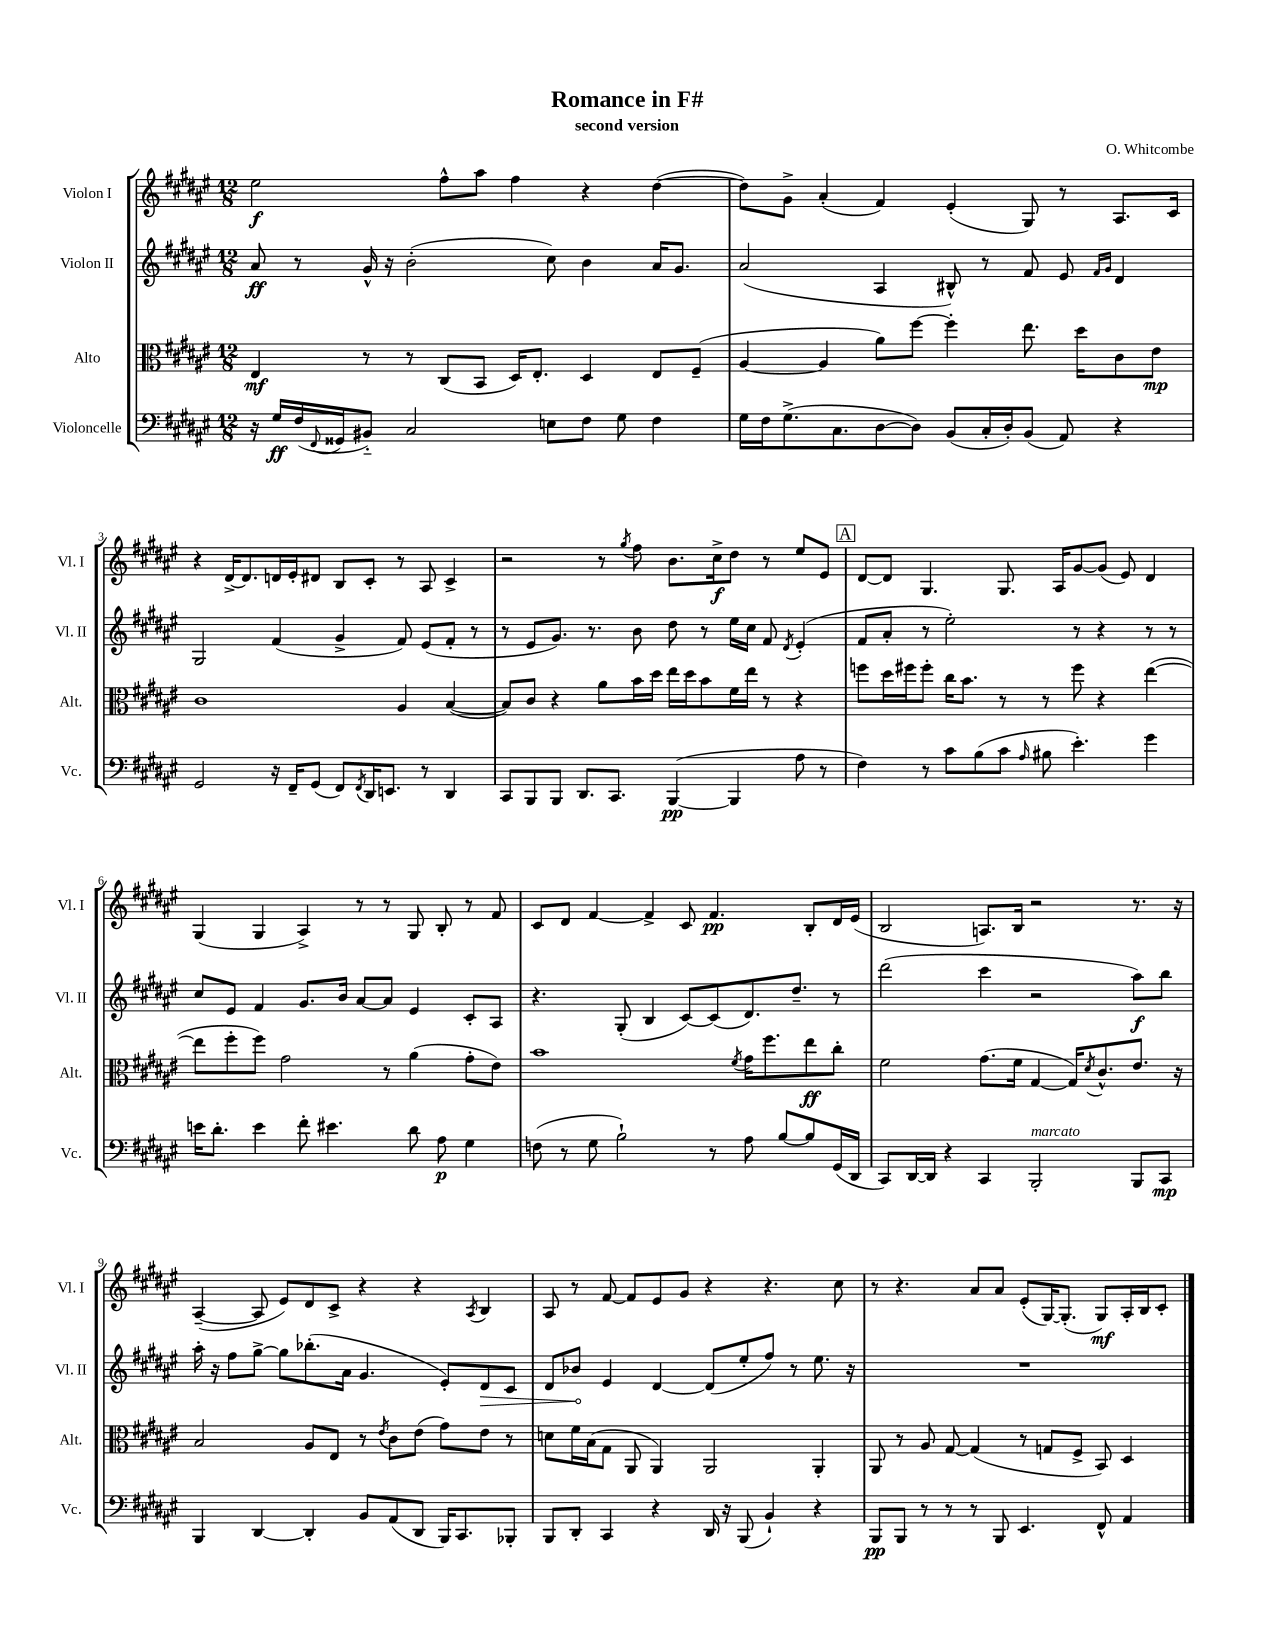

**kern	**kern	**kern	**kern
*staff4	*staff3	*staff2	*staff1
*clefF4	*clefC3	*clefG2	*clefG2
*k[f#c#g#d#a#e#]	*k[f#c#g#d#a#e#]	*k[f#c#g#d#a#e#]	*k[f#c#g#d#a#e#]
*M12/8	*M12/8	*M12/8	*M12/8
16r	4E#	8a#	2ee#
16G#	.	.	.
(16F#	.	8r	.
8qqFF#	.	.	.
16GG##	.	.	.
8BB#'~)	8r	16g#^^	.
.	.	16r	.
2C#	8r	(2b'	.
.	(8C#	.	8ff#^^
.	8BB	.	8aa#
.	16D#)	.	4ff#
.	8.E#'	.	.
8E	.	8cc#)	.
8F#	4D#	4b	4r
8G#	.	.	.
4F#	8E#	16a#	([4dd#
.	.	8.g#	.
.	(8F#~	.	.
=	=	=	=
16G#	[4A#	(2a#	8dd#])
16F#	.	.	.
(8.G#^	.	.	8g#^
.	4A#]	.	(4a#'
8.C#	.	.	.
[8D#	8a#)	4A#	4f#)
8D#])	[8ff#	.	.
(8BB	4ff#']	8B#^^)	(4e#'
16C#'	.	8r	.
16D#')	.	.	.
(8BB	8.ee#	8f#	8G#)
8AA#)	.	8e#	8r
.	16dd#	.	.
.	.	16qqf#	.
.	.	16qqg#	.
4r	8c#	4d#	8.A#
.	8e#	.	.
.	.	.	16c#
=	=	=	=
2GG#	1c#	2G#	4r
.	.	.	[16d#^
.	.	.	8.d#]
16r	.	(4f#	16d
16FF#~	.	.	16e#'
(8GG#	.	.	8d#
8FF#)	.	4g#^	8B
8qFF#	.	.	.
16DD#	.	.	8c#'
8.EE	.	.	.
.	4A#	8f#)	8r
8r	.	(8e#	8A#
4DD#	([4B	8f#'	4c#^
.	.	8r	.
=	=	=	=
8CC#	8B])	8r	2r
8BBB	8c#	8e#	.
8BBB	4r	8.g#)	.
8.DD#	.	.	.
.	.	8.r	.
.	8a#	.	8r
8.CC#	.	.	.
.	.	.	8qgg#
.	16b	8b	8ff#
.	16dd#	.	.
([4BBB	16ee#	8dd#	8.b
.	16dd#	.	.
.	8b	8r	.
.	.	.	16cc#^
4BBB]	16f#	16ee#	8dd#
.	16ee#	16cc#	.
.	8r	8f#	8r
.	.	8qd#	.
8A#	4r	(4e#'	8ee#
8r	.	.	8e#
=	=	=	=
4F#)	8ff	8f#	[8d#
.	16dd#	8a#'	8d#]
.	16ff#	.	.
8r	8ff#'	8r	4.G#
8c#	16cc#	2ee#')	.
.	8.b	.	.
(8B	.	.	.
8c#	8r	.	8.G#
16qqA#	.	.	.
8B#	8r	.	.
.	.	.	16A#
4.e#')	8ff#	8r	[8g#
.	4r	4r	(8g#]
.	.	.	8e#)
4g#	([4ee#	8r	4d#
.	.	8r	.
=	=	=	=
16e	8ee#]	8cc#	(4G#
8.d#'	.	.	.
.	8ff#'	8e#	.
4e	8ff#)	4f#	4G#
.	2g#	.	.
8f#'	.	8.g#	4A#^)
4.e#	.	.	.
.	.	16b	.
.	.	[8a#	8r
.	8r	8a#]	8r
8d#	(4a#	4e#	8G#
8A#	.	.	8B'
4G#	8g#'	8c#'	8r
.	8e#)	8A#	8f#
=	=	=	=
(8F	1b	4.r	8c#
8r	.	.	8d#
8G#	.	.	[4f#
2B`)	.	(8G#'	.
.	.	4B	4f#^]
.	.	[8c#)	8c#
8r	.	(8c#]	4.f#
.	8qf#	.	.
8A#	16g#	8.d#)	.
.	8.ff#	.	.
[8B	.	.	.
.	.	8.dd#~	.
8B]	8ee#	.	8B'
(16GG#	8cc#'	8r	16d#
16DD#	.	.	(16e#
=	=	=	=
8CC#)	2f#	(2ddd#	2B
[16DD#	.	.	.
16DD#]	.	.	.
4r	.	.	.
4CC#	(8.g#	4ccc#	8.A)
.	16f#	.	16B
2BBB'	[4G#	2r	2r
.	16G#])	.	.
.	8qd#	.	.
.	8.c#^^	.	.
8BBB	8.e#	8aa#)	8.r
8CC#	.	8bb	.
.	16r	.	16r
=	=	=	=
4BBB	2B	16aa#'	([4A#~
.	.	16r	.
.	.	8ff#	.
[4DD#	.	[8gg#^	8A#]
.	.	8gg#]	8e#)
4DD#']	8A#	(8.bb-'	8d#
.	8E#	.	8c#^
.	.	16a#	.
8BB	8r	4.g#	4r
.	8qe#	.	.
(8AA#	8c#	.	.
8DD#	(8e#	.	4r
16BBB)	8g#)	8e#')	.
8.CC#	.	.	.
.	.	.	8qA#
.	8e#	8d#	4B
8BBB-'	8r	8c#	.
=	=	=	=
8BBB	8d	8d#	8A#
8DD#'	16f#	8b-	8r
.	(16B	.	.
4CC#	8G#	4e#	[8f#
.	8AA#	.	8f#]
4r	4AA#)	[4d#	8e#
.	.	.	8g#
16DD#	2AA#	(8d#]	4r
16r	.	.	.
(8BBB	.	8ee#'	.
4BB`)	.	8ff#)	4.r
.	.	8r	.
4r	4AA#'	8.ee#	.
.	.	.	8cc#
.	.	16r	.
=	=	=	=
8BBB	8AA#	1.r	8r
8BBB	8r	.	4.r
8r	8A#	.	.
8r	[8G#	.	.
8r	(4G#]	.	8a#
8BBB	.	.	8a#
4.EE#	8r	.	(8e#'
.	8G	.	[16G#)
.	.	.	(8.G#']
.	8F#^	.	.
8FF#^^	8BB)	.	8G#)
4AA#	4D#	.	16A#'
.	.	.	16B
.	.	.	8c#'
==	==	==	==
*-	*-	*-	*-
